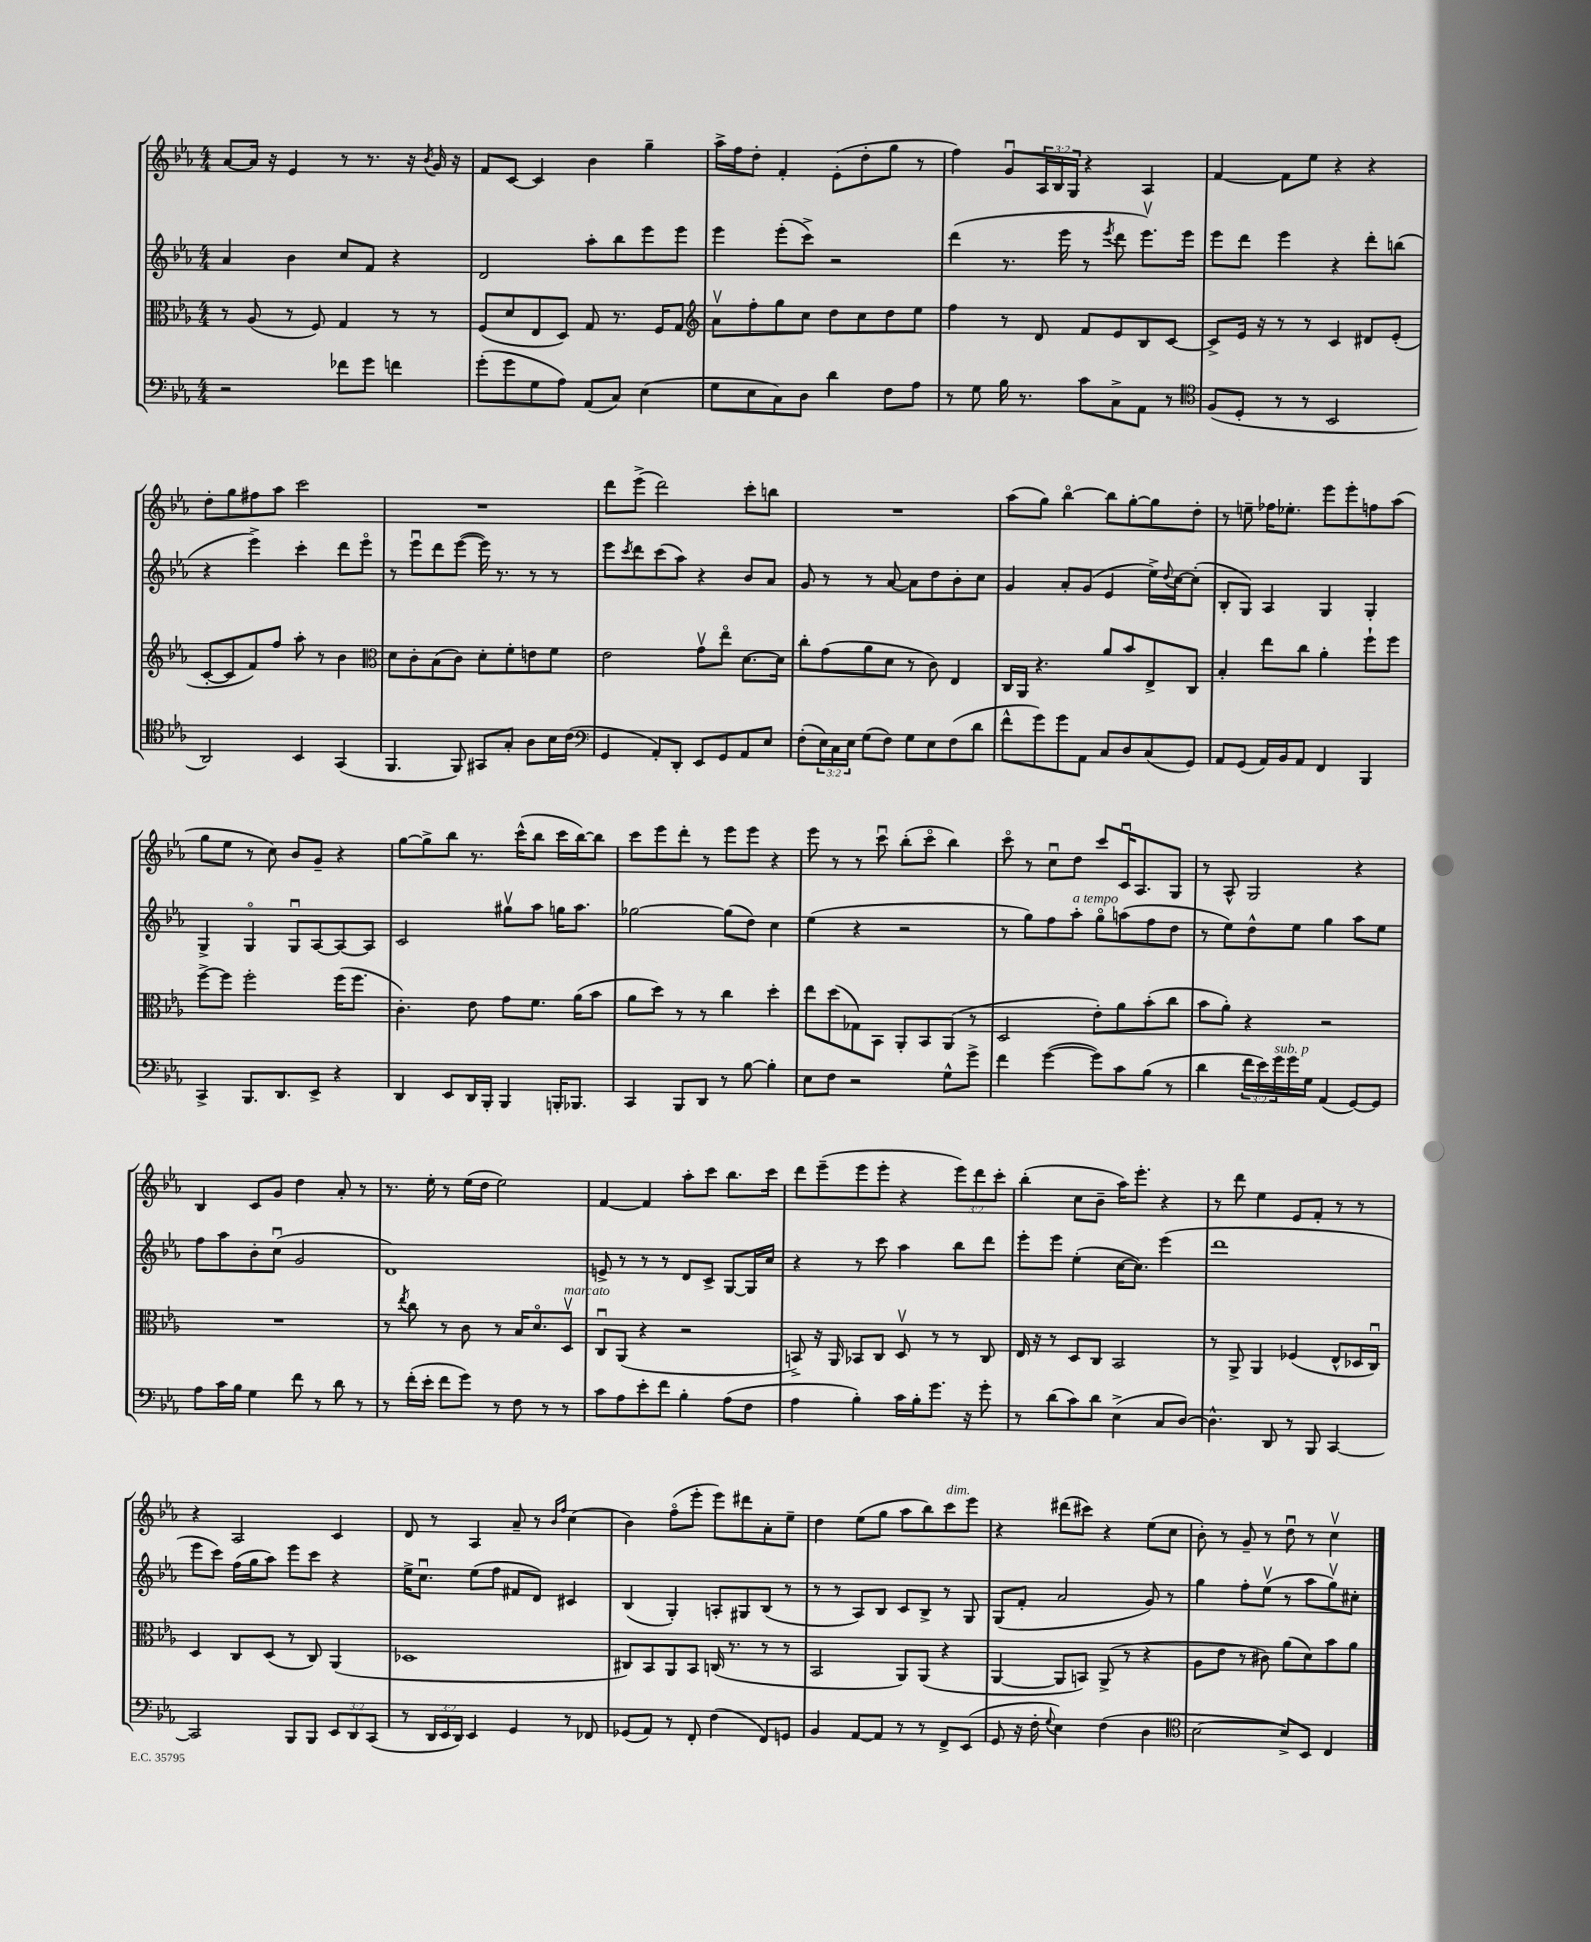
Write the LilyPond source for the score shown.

<<
\new StaffGroup <<
\new Staff = "s0" {
    \clef treble \key ees \major \numericTimeSignature \time 4/4 \override Staff.TupletNumber.text = #tuplet-number::calc-fraction-text
    aes'8~ aes'16 r16 ees'4 r8 r8. r16 \acciaccatura { bes'8 } g'16 r16 |
    f'8 c'8~ c'4 bes'4 g''4-- |
    aes''16-> f''16 d''8-. f'4-. ees'8-.( d''8-. g''8 r8 |
    f''4) g'8\downbow \tuplet 3/2 { aes16 bes16 g16 } r4 aes4 |
    f'4~ f'8 ees''8 r4 r4 |
    d''8-. g''8 fis''8 aes''8 c'''2 |
    R1 |
    d'''8 ees'''8->( d'''2) c'''8-. b''8 |
    R1 |
    aes''8( g''8) bes''4~\flageolet bes''8 g''8~-. g''8 d''8-. |
    r8 e''8-- fes''16 ees''8.-. ees'''8 ees'''8-. f''8 aes''8( |
    g''8 ees''8 r8 c''8) bes'8 g'8-- r4 |
    g''8~ g''8-> bes''8 r8. c'''16-^( bes''8 c'''16 bes''16~) bes''8 |
    c'''8 ees'''8 d'''8-. r8 ees'''8 ees'''8 r4 |
    ees'''8 r8 r8 c'''8\downbow bes''8-.( c'''8\flageolet bes''4) |
    c'''8\flageolet r8 c''8\downbow d''8 c'''8 c'16\downbow aes8. g8 |
    r8 aes8-^ g2 r4 |
    bes4 c'8 g'8 d''4 aes'8-. r8 |
    r8. ees''16-. r8 ees''16( d''16 ees''2) |
    f'4~ f'4 aes''8-. c'''8 bes''8. c'''16 |
    d'''8 ees'''8--( ees'''8 ees'''8-. r4 \tuplet 3/2 { ees'''8) d'''8 c'''8-. } |
    bes''4-.( c''8 bes'8-- aes''16) ees'''8.-. r4 |
    r8 d'''8 ees''4 ees'8 f'8-. r8 r8 |
    r4 aes2 c'4 |
    d'8 r8 aes4 aes'8-- r8 \grace { bes'16 f''16 } c''4( |
    bes'4) f''8\flageolet( ees'''8-. ees'''8) dis'''8 aes'8-. ees''8-- |
    d''4 ees''8( g''8 aes''8 bes''8) c'''8^\markup { \italic "dim." } ees'''8 |
    r4 dis'''8( cis'''8) r4 ees''8( c''8 |
    bes'8-.) r8 g'8-- r8 d''8\downbow r8 c''4\upbow \bar "|." |
}
\new Staff = "s1" {
    \clef treble \key ees \major \numericTimeSignature \time 4/4
    aes'4 bes'4 c''8 f'8 r4 |
    d'2 aes''8-. bes''8 ees'''8 ees'''8 |
    ees'''4 ees'''8-.( c'''8->) r2 |
    d'''4( r8. ees'''16 r8 \acciaccatura { ees'''8 } d'''8 ees'''8.\upbow) ees'''16 |
    ees'''8 d'''8 ees'''4 r4 d'''8-. b''8( |
    r4 ees'''4->) c'''4-. d'''8 ees'''8\flageolet |
    r8 ees'''8\downbow d'''8 ees'''8~( ees'''16) r8. r8 r8 |
    ees'''8 \acciaccatura { c'''8 } d'''8 c'''8( aes''8) r4 bes'8 aes'8 |
    g'8 r8 r8 aes'8~ aes'8 d''8 bes'8-. c''8 |
    g'4 aes'8-. g'8( ees'4 ees''16->) \appoggiatura { d''8 } c''16~ c''8-.( |
    bes8-. g8) aes4 g4 g4-. |
    g4-> g4\flageolet g8\downbow aes8~ aes8~ aes8 |
    c'2 gis''8\upbow aes''8 g''16 aes''8. |
    ges''2~ ges''8( d''8) c''4 |
    ees''4( r4 r2 |
    r8 g''8) f''8 aes''8-.^\markup { \italic "a tempo" } g''8\flageolet a''8( f''8 d''8 |
    r8 ees''8) d''8-^ ees''8 g''4 aes''8 ees''8 |
    f''8 aes''8 bes'8-. c''8\downbow( g'2 |
    d'1) |
    e'8-> r8 r8 r8 d'8 c'8-> g8~ g16 c''16 |
    r4 r8 c'''8 aes''4 bes''8 d'''8 |
    ees'''8-. ees'''8 ees''4-.( c''16~ c''8.) ees'''4( |
    d'''1 |
    ees'''8 c'''8) f''16( g''16 aes''8) ees'''8 c'''8 r4 |
    ees''16-> c''8.\downbow ees''8( f''8 fis'8 d'8) cis'4 |
    bes4( g4-.) a8-. gis8 bes8( r8 |
    r8 r8 aes8) bes8 c'8 bes8-> r8 g8 |
    g8( f'8-. aes'2 g'8) r8 |
    g''4 f''8-. ees''8\upbow( r8 aes''8 g''8\upbow) cis''8-. \bar "|." |
}
\new Staff = "s2" {
    \clef alto \key ees \major \numericTimeSignature \time 4/4
    r8 aes8( r8 f8) g4 r8 r8 |
    f8( d'8 ees8 d8) g8 r8. f16 g8 |
    \clef treble aes'8\upbow f''8-. g''8 c''8 d''8 c''8 d''8 ees''8 |
    f''4 r8 d'8 f'8 ees'8 bes8 c'8~ |
    c'8-> ees'16 r16 r8 r8 c'4 dis'8 ees'8-.( |
    c'8~-. c'8 f'8) f''8 aes''8-. r8 bes'4 |
    \clef alto d'8 c'8-. bes8( c'8) d'8-. f'8-. e'8 f'8 |
    ees'2 g'8\upbow ees''8\flageolet d'8.~ d'16 |
    c''8-. g'8( aes'8 d'8 r8 c'8) ees4 |
    c16 aes,16 r4. aes'8 bes'8 ees8-> c8 |
    bes4-. ees''8 c''8 aes'4-. f''8-! f''8 |
    f''8~-> f''8 f''2-. f''16( f''8. |
    c'4.-.) ees'8 g'8 f'8. aes'16( bes'8 |
    aes'8 d''8) r8 r8 c''4 d''4-. |
    ees''8 d''8( ges8) bes,8 aes,8-. bes,8 aes,8( r8 |
    d2 ees'8-.) aes'8 bes'8-.( c''8 |
    bes'8 aes'8-.) r4 r2 |
    R1 |
    r8 \acciaccatura { ees''8 } c''8 r8 c'8 r8 bes16 d'8.\flageolet d8\upbow^\markup { \italic "marcato" } |
    c8\downbow aes,8( r4 r2 |
    b,8->) r16 aes,16 bes,8 c8 d8\upbow r8 r8 c8 |
    ees16 r16 r8 d8 c8 bes,2 |
    r8 aes,8-> aes,4 fes4( ees8-^ des16 c16\downbow) |
    d4 c8 d8( r8 c8) aes,4( |
    des1 |
    cis8) bes,8 aes,8 bes,8 c16( r8. r8 r8 |
    bes,2 aes,8) aes,8( r4 |
    aes,4~ aes,8 b,8) aes,8->( r8 r4 |
    aes8 ees'8 r8 cis'8) aes'8( d'8) bes'8 aes'8 \bar "|." |
}
\new Staff = "s3" {
    \clef bass \key ees \major \numericTimeSignature \time 4/4 \override Staff.TupletNumber.text = #tuplet-number::calc-fraction-text
    r2 fes'8 g'8 f'4 |
    g'8-.( g'8 g8 aes8) aes,8( c8) ees4( |
    g8 ees8 c8) d8 d'4 f8 aes8 |
    r8 g8 bes16 r8. c'8 c8-> aes,8 r8 |
    \clef tenor f8( d8-. r8 r8 bes,2 |
    aes,2) bes,4 g,4( |
    f,4. f,8) gis,8 g8-. aes8 bes16 c'16( |
    \clef bass g,4 aes,8-.) d,8-. ees,8 g,8 aes,8 ees8 |
    f8-.( \tuplet 3/2 { ees16) c16 ees16 } g8( f8) g8 ees8 f8( d'8 |
    f'8-^ g'8) g'8 aes,8 c8 d8 c8( g,8) |
    aes,8 g,8( aes,16) bes,16 aes,8 f,4 bes,,4 |
    c,4-> bes,,8. d,8. ees,8-> r4 |
    d,4 ees,8 d,16 bes,,16-. bes,,4 b,,16-. bes,,8. |
    c,4 bes,,8 d,8 r8 bes8~ bes4-. |
    ees8 f8 r2 g8-^ g'8-> |
    f'4 g'4~( g'8) c'8 bes8( r8 |
    d'4 \tuplet 3/2 { f'16 ees'16) g'16^\markup { \italic "sub. p" } } g'16 g16 aes,4( g,8~) g,8 |
    aes8 c'16 bes16 g4 f'8 r8 d'8 r8 |
    r8 f'16-.( ees'16-. f'8 g'8) r8 f8 r8 r8 |
    c'8 aes8 ees'8-. f'8 bes4-. aes8( f8 |
    aes4 bes4-.) c'16 bes16-. g'8. r16 g'8-. |
    r8 d'8( c'8) d'8 ees4->( c8 d8~) |
    d4.-^ d,8 r8 bes,,8 c,4~ |
    c,2 bes,,8 bes,,8 \tuplet 3/2 { ees,8 d,8 c,8( } |
    r8 \tuplet 3/2 { d,16 ees,16 d,16) } ees,4 g,4 r8 fes,8 |
    ges,8( aes,8) r8 f,8-. f4( f,8) g,8 |
    bes,4 aes,8~ aes,8 r8 r8 f,8-> ees,8( |
    g,8 r16 f16-. \appoggiatura { g8 } ees4) f4( d4 |
    \clef tenor bes2~ bes8->) bes,8 c4 \bar "|." |
}
>>
>>
\layout { \context { \Score \remove "Bar_number_engraver" } }
